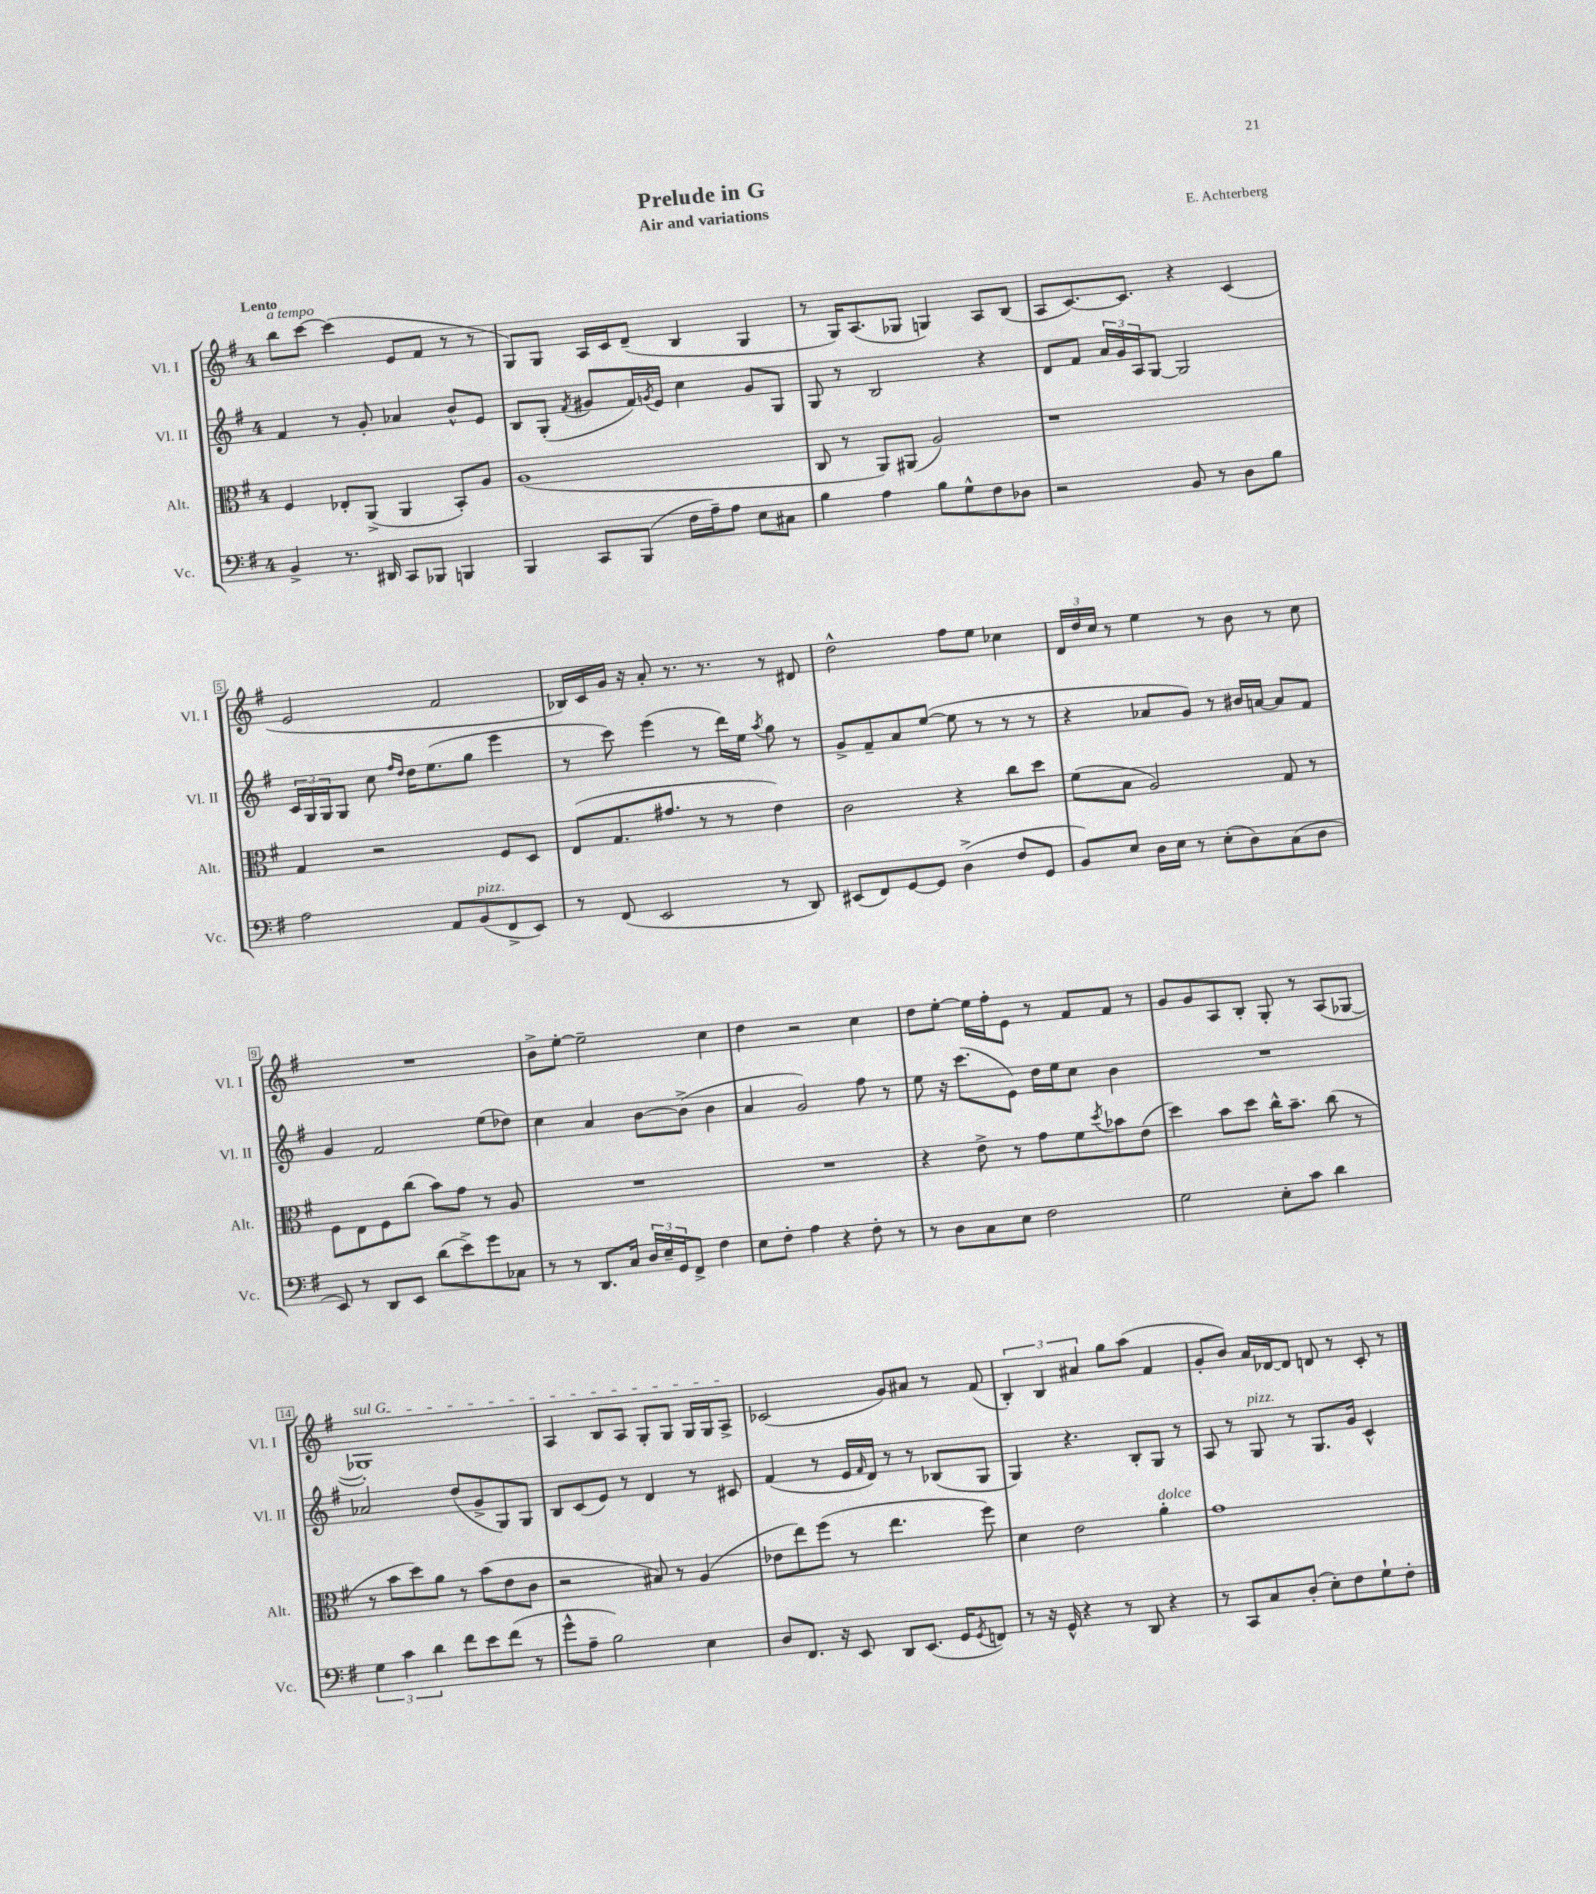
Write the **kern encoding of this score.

**kern	**kern	**kern	**kern
*staff4	*staff3	*staff2	*staff1
*clefF4	*clefC3	*clefG2	*clefG2
*k[f#]	*k[f#]	*k[f#]	*k[f#]
*M4/4	*M4/4	*M4/4	*M4/4
4BB^	4F#	4f#	8bb
.	.	.	[8ccc
8.r	8E-'	8r	(4ccc]
.	(8AA^	8g'	.
16DD#	.	.	.
8CC	4AA	4a-	8e
8BBB-	.	.	8f#
4BBB	8BB')	8b^^	8r
.	8A	8e	8r
=	=	=	=
4BBB	(1A	8B	8G)
.	.	(8G'	8G
.	.	8qf#	.
8CC	.	8g#	16A
.	.	.	16c
(8BBB	.	16f#)	(8d~
.	.	8qg	.
.	.	16e	.
16F#	.	4cc	4B
16A~)	.	.	.
8A	.	.	.
8E	.	8g	4G
8C#	.	8G	.
=	=	=	=
4B	8C	8G	8r
.	8r	8r	16G)
.	.	.	(8.A
4A	8AA)	2B	.
.	(8AA#	.	8G-
8B	2A)	.	4G)
8G^^	.	.	.
8F#	.	4r	8A
8D-	.	.	(8B
=	=	=	=
2r	1r	8d	8A
.	.	8f#	[8.c)
.	.	24a	.
.	.	24g	.
.	.	.	8.c]
.	.	24A	.
.	.	[8G	.
8BB	.	2G]	4r
8r	.	.	.
8D	.	.	(4c
8B	.	.	.
=	=	=	=
2A	4G	24c	2e
.	.	24G	.
.	.	24G	.
.	.	8G	.
.	2r	8cc	.
.	.	16qqff#	.
.	.	16qqdd	.
.	.	16dd	.
.	.	(8.ee	.
8AA	.	.	2f#
(8BB	.	8gg	.
8FF#^	8F#	4eee	.
8EE)	8D	.	.
=	=	=	=
8r	(8E	8r	16B-)
.	.	.	16c
(8FF#	8.G	8ccc)	16g
.	.	.	16r
2EE	.	(4eee	8a'
.	8.g#	.	.
.	.	.	8.r
.	8r	8r	.
.	.	.	8.r
.	8r	16ddd)	.
.	.	16ee	.
.	.	8qaa	.
8r	4e)	8gg	8r
8DD)	.	8r	8d#
=	=	=	=
(8EE#	2c	8g^	2dd^^
8FF#)	.	8f#~	.
[8GG	.	8a	.
8GG]	.	([8ee	.
(4D^	4r	8ee]	8ff#
.	.	8r	8ee
8F#	8cc	8r	4cc-
8GG	8dd	8r	.
=	=	=	=
8BB)	(8f#	4r	24d
.	.	.	24dd
.	.	.	24cc
8E	8B	.	8r
16D	2A)	8a-	4ee
16E	.	.	.
8r	.	8g)	.
(8E'	.	8r	8r
8D)	.	16b#	8b
.	.	[16a	.
(8C	8G	8a]	8r
8D	8r	8f#	8cc
=	=	=	=
8EE)	8F#	4g	1r
8r	8E	.	.
8DD	8F#	2f#	.
8EE	(8cc	.	.
(8d	8b)	.	.
8e^)	8g	.	.
8g	8r	(8ee	.
8C-	8A	8dd-)	.
=	=	=	=
8r	1r	4cc	8b^
8r	.	.	[8ee'
8.DD	.	4a	2ee~]
16C	.	.	.
24D	.	[8b	.
24E~	.	.	.
24GG	.	.	.
8FF#^	.	(8b^]	.
4F#	.	4b	4cc
=	=	=	=
8E	1r	4a	4dd
8F#'	.	.	.
4A	.	2g)	2r
4r	.	.	.
8F#'	.	8ff#	4cc
8r	.	8r	.
=	=	=	=
8r	4r	8ee	8dd
8D	.	16r	[8ee'
.	.	(8.ccc	.
8C	8e^	.	16ee]
.	.	.	16ff#'
8E	8r	8e)	8e
2F#	8g	16dd	8r
.	.	16ee	.
.	8f#	8cc	8f#
.	8qdd	.	.
.	8b-	4b	8f#
.	(8e	.	8r
=	=	=	=
2G	4dd)	1r	8g
.	.	.	8g
.	8b	.	8A
.	8dd	.	8B'
8E'	16cc^^	.	8G'
.	8.b~	.	.
8c	.	.	8r
4d	(8cc	.	(8A
.	8r	.	[8G-
=	=	=	=
6G	8r	2a-	1G-'])
.	8b	.	.
6c	.	.	.
.	8dd)	.	.
6d	.	.	.
.	8a	.	.
8f#	8r	(8dd	.
8e	(8b	8g^	.
(8f#	8e	8G)	.
8r	8c	8G	.
=	=	=	=
8g^^	2r	8B	4A
8A~	.	(8c	.
2B)	.	8e)	8B
.	.	8r	8A
.	8B#)	4d	8G'
.	8r	.	8G
4E	(4A	8r	16G
.	.	.	16G
.	.	8c#	8A^
=	=	=	=
8D	8e-	(4f#	(2c-
8.FF#	8ee)	.	.
.	(8ff#	8r	.
16r	.	.	.
8EE	8r	16e	.
.	.	16qqf#	.
.	.	16d)	.
8DD	4.ee	8r	8g)
(8.EE	.	8r	8a#
.	.	(8B-	8r
16GG	.	.	.
8qGG	.	.	.
8FF)	8ff#)	8G	(8f#
=	=	=	=
8r	4d	4G)	6B')
16r	.	.	.
.	.	.	6B
16GG^^	.	.	.
4r	2e	4.r	.
.	.	.	6a#
8r	.	.	8gg
8DD	.	8B'	(8aa
4r	4a'	8G	4f#
.	.	8r	.
=	=	=	=
8r	1g	8A	8g'
8CC	.	8r	8b)
8C	.	8G	16a
.	.	.	[16d-
(8D'	.	8r	8d-]
8E')	.	8.G	8d
8F#	.	.	8r
.	.	16g	.
8G`	.	4c^^	8c'
8F#'	.	.	8r
==	==	==	==
*-	*-	*-	*-
